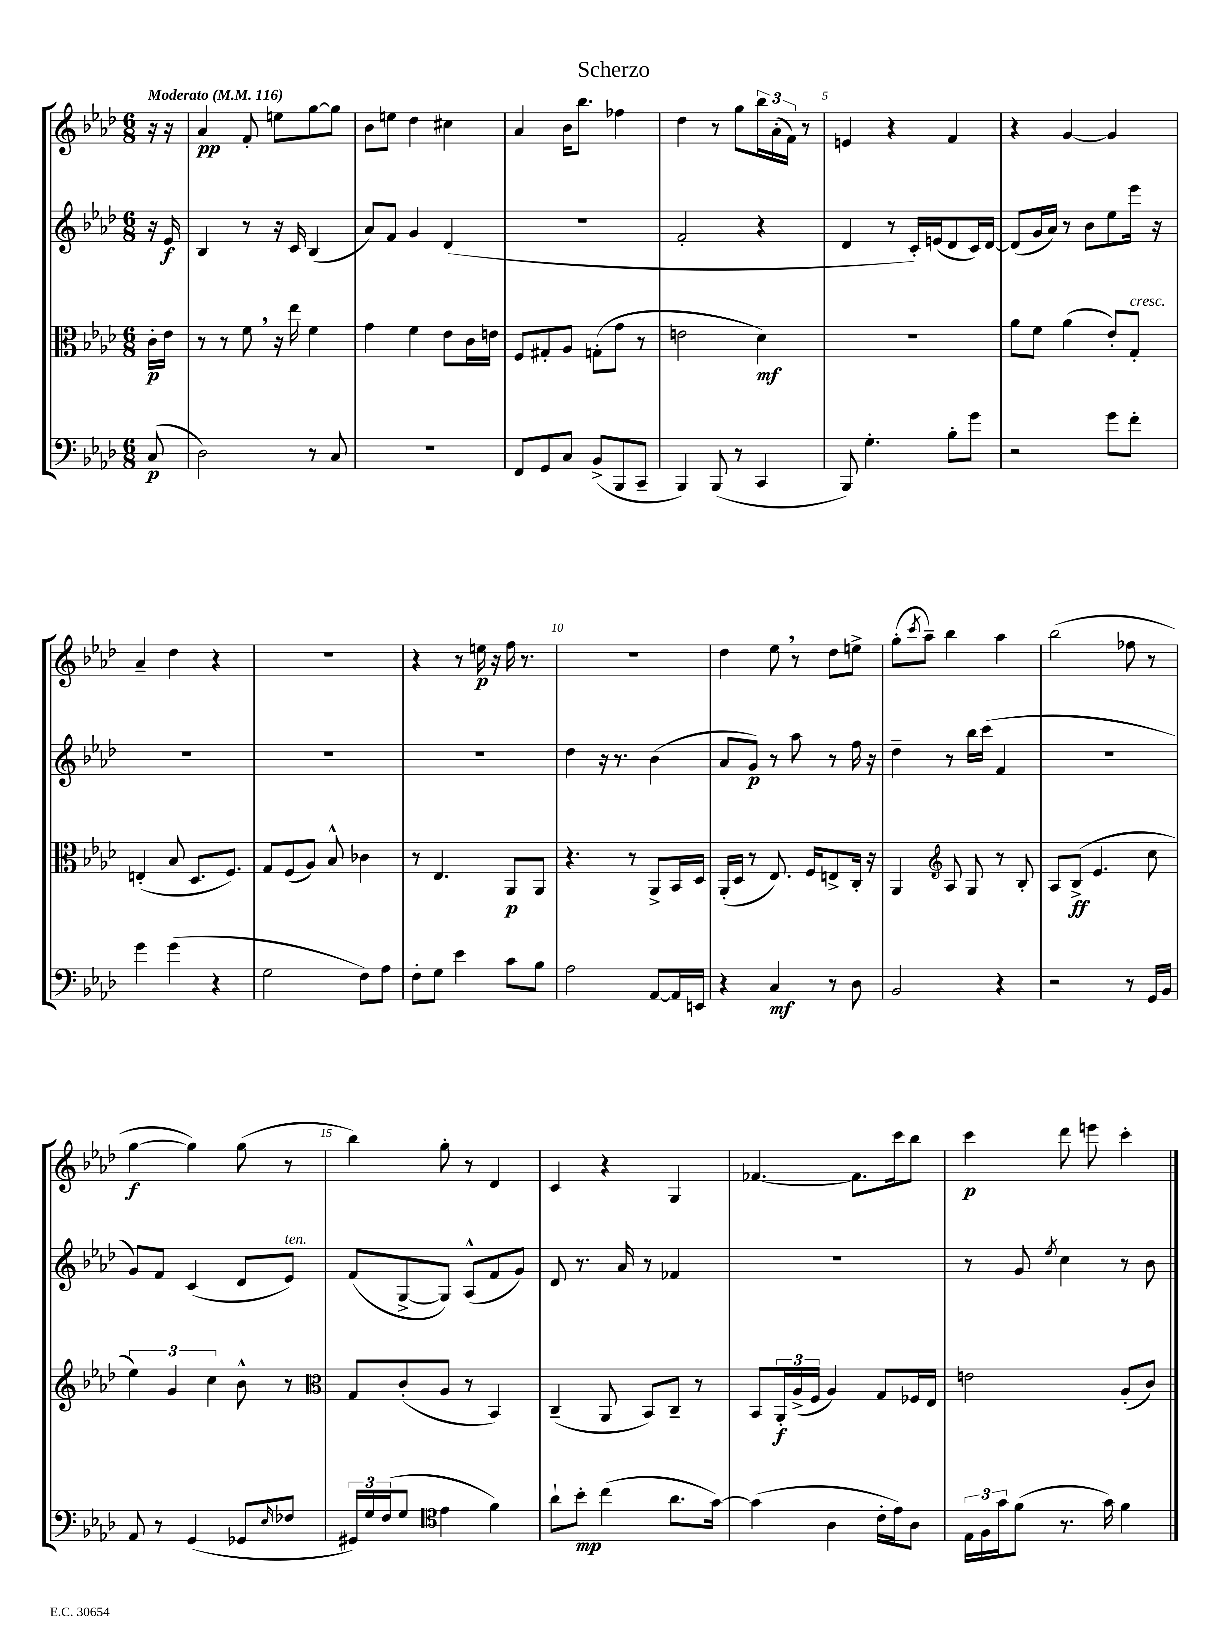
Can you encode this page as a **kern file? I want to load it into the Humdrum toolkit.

**kern	**dynam	**kern	**dynam	**kern	**dynam	**kern	**dynam
*part4	*part4	*part3	*part3	*part2	*part2	*part1	*part1
*staff4	*staff4	*staff3	*staff3	*staff2	*staff2	*staff1	*staff1
*clefF4	*	*clefC3	*	*clefG2	*	*clefG2	*
*k[b-e-a-d-]	*	*k[b-e-a-d-]	*	*k[b-e-a-d-]	*	*k[b-e-a-d-]	*
*M6/8	*	*M6/8	*	*M6/8	*	*M6/8	*
*MM116	*	*MM116	*	*MM116	*	*MM116	*
=	=	=	=	=	=	=	=
!	!	!	!	!	!	!LO:TX:a:B:t=Moderato	!
(8C/	p	16c'\LL	p	16r	.	16r	.
.	.	16e-\JJ	.	16e-/	f	16r	.
=1	=1	=1	=1	=1	=1	=1	=1
2D-\)	.	8r	.	4B-/	.	4a-/	pp
.	.	8r	.	.	.	.	.
.	.	8f,\	.	8r	.	8f'/	.
.	.	16r	.	16r	.	8een\L	.
.	.	16ee-\	.	16c/	.	.	.
8r	.	4f\	.	(4B-/	.	[8gg\	.
8C/	.	.	.	.	.	8gg\J]	.
=2	=2	=2	=2	=2	=2	=2	=2
2.r	.	4g\	.	8a-/L)	.	8b-\L	.
.	.	.	.	8f/J	.	8een\J	.
.	.	4f\	.	4g/	.	4dd-\	.
.	.	8e-\L	.	(4d-/	.	4cc#X\	.
.	.	16c\L	.	.	.	.	.
.	.	16en\JJ	.	.	.	.	.
=3	=3	=3	=3	=3	=3	=3	=3
8FF/L	.	8F/L	.	2.r	.	4a-/	.
8GG/	.	8G#X'/	.	.	.	.	.
8C/J	.	8A-/J	.	.	.	16b-\KL	.
.	.	.	.	.	.	8.bb-\J	.
(8BB-^/L	.	(8Gn'\L	.	.	.	.	.
8BBB-/	.	8g\J	.	.	.	4ff-X\	.
8CC~/J	.	8r	.	.	.	.	.
=4	=4	=4	=4	=4	=4	=4	=4
4BBB-/)	.	2en\	.	2f'/	.	4dd-\	.
(8BBB-/	.	.	.	.	.	8r	.
8r	.	.	.	.	.	8gg\L	.
4CC/	.	4d-\)	mf	4r	.	24bb-\L	.
.	.	.	.	.	.	(24a-'\	.
.	.	.	.	.	.	24f\JJ)	.
.	.	.	.	.	.	8r	.
=5	=5	=5	=5	=5	=5	=5	=5
8BBB-/)	.	2.r	.	4d-/	.	4en/	.
4.G'\	.	.	.	.	.	.	.
.	.	.	.	8r	.	4r	.
.	.	.	.	16c'/LL)	.	.	.
.	.	.	.	(16en/J	.	.	.
8B-'\L	.	.	.	8d-/	.	4f/	.
8g\J	.	.	.	16c/L)	.	.	.
.	.	.	.	[16d-/JJ	.	.	.
=6	=6	=6	=6	=6	=6	=6	=6
2r	.	8a-\L	.	(8d-/L]	.	4r	.
.	.	8f\J	.	16g/L	.	.	.
.	.	.	.	16a-/JJ)	.	.	.
.	.	(4a-\	.	8r	.	[4g/	.
.	.	.	.	8b-\L	.	.	.
8g\L	.	8e-'/L)	.	8ee-\	.	4g/]	.
!	!	!LO:TX:a:i:t=cresc.	!	!	!	!	!
8f'\J	.	8G'/J	.	16eee-\Jk	.	.	.
.	.	.	.	16r	.	.	.
!!LO:LB:g=z
=7	=7	=7	=7	=7	=7	=7	=7
4g\	.	(4En'/	.	2.r	.	4a-~/	.
(4g\	.	8B-/	.	.	.	4dd-\	.
.	.	8.D-/L	.	.	.	.	.
4r	.	.	.	.	.	4r	.
.	.	8.F/J)	.	.	.	.	.
=8	=8	=8	=8	=8	=8	=8	=8
2G\	.	8G/L	.	2.r	.	2.r	.
.	.	(8F/	.	.	.	.	.
.	.	8A-/J)	.	.	.	.	.
.	.	8B-^^/	.	.	.	.	.
8F\L)	.	4c-X\	.	.	.	.	.
8A-\J	.	.	.	.	.	.	.
=9	=9	=9	=9	=9	=9	=9	=9
8F'\L	.	8r	.	2.r	.	4r	.
8G\J	.	4.E-/	.	.	.	.	.
4e-\	.	.	.	.	.	8r	.
.	.	.	.	.	.	16een\	p
.	.	.	.	.	.	16r	.
8c\L	.	8AA-/L	p	.	.	16ff\	.
.	.	.	.	.	.	8.r	.
8B-\J	.	8AA-/J	.	.	.	.	.
=10	=10	=10	=10	=10	=10	=10	=10
2A-\	.	4.r	.	4dd-\	.	2.r	.
.	.	.	.	16r	.	.	.
.	.	.	.	8.r	.	.	.
.	.	8r	.	.	.	.	.
[8AA-/L	.	8AA-^/L	.	(4b-\	.	.	.
16AA-/L]	.	16BB-/L	.	.	.	.	.
16EEn/JJ	.	16D-/JJ	.	.	.	.	.
=11	=11	=11	=11	=11	=11	=11	=11
4r	.	(16AA-'/LL	.	8a-/L	.	4dd-\	.
.	.	16D-/JJ	.	.	.	.	.
.	.	8r	.	8g/J)	p	.	.
4C/	mf	8.E-/)	.	8r	.	8ee-,\	.
.	.	.	.	8aa-\	.	8r	.
.	.	16F/KL	.	.	.	.	.
8r	.	8En^/	.	8r	.	8dd-\L	.
8D-\	.	16C'/Jk	.	16ff\	.	8een^\J	.
.	.	16r	.	16r	.	.	.
=12	=12	=12	=12	=12	=12	=12	=12
2BB-/	.	4AA-/	.	4dd-~\	.	(8gg'\L	.
.	.	.	.	.	.	8qccc/	.
.	.	.	.	.	.	8aa-~\J)	.
*	*	*clefG2	*	*	*	*	*
.	.	8A-/	.	8r	.	4bb-\	.
.	.	8G/	.	16bb-\LL	.	.	.
.	.	.	.	(16ccc\JJ	.	.	.
4r	.	8r	.	4f/	.	4aa-\	.
.	.	8B-'/	.	.	.	.	.
=13	=13	=13	=13	=13	=13	=13	=13
2r	.	8A-/L	.	2.r	.	(2bb-\	.
.	.	(8B-^/J	ff	.	.	.	.
.	.	4.e-/	.	.	.	.	.
8r	.	.	.	.	.	8ff-X\	.
16GG/LL	.	8cc\	.	.	.	8r	.
16BB-/JJ	.	.	.	.	.	.	.
!!LO:LB:g=z
=14	=14	=14	=14	=14	=14	=14	=14
8AA-/	.	6ee-\)	.	8g/L)	.	[4gg\	f
8r	.	.	.	8f/J	.	.	.
.	.	6g/	.	.	.	.	.
(4GG/	.	.	.	(4c/	.	4gg\])	.
.	.	6cc\	.	.	.	.	.
8GG-X/L	.	8b-^^\	.	8d-/L	.	(8gg\	.
16qqE-/	.	.	.	.	.	.	.
!	!	!	!	!LO:TX:a:i:t=ten.	!	!	!
8F-X/J	.	8r	.	8e-/J)	.	8r	.
=15	=15	=15	=15	=15	=15	=15	=15
*	*	*clefC3	*	*	*	*	*
24GG#X/LL)	.	8G/L	.	(8f/L	.	4bb-\)	.
24G/	.	.	.	.	.	.	.
(24F/J	.	.	.	.	.	.	.
8G/J	.	(8c'/	.	[8G^/	.	.	.
*clefC4	*	*	*	*	*	*	*
4e-\	.	8A-/J	.	8G/J])	.	8gg'\	.
.	.	8r	.	(8A-^^/L	.	8r	.
4f\)	.	4BB-/)	.	8f/	.	4d-/	.
.	.	.	.	8g/J)	.	.	.
=16	=16	=16	=16	=16	=16	=16	=16
8a-`\L	.	(4C~/	.	8d-/	.	4c/	.
8b-'\J	mp	.	.	8.r	.	.	.
(4cc\	.	8AA-/	.	.	.	4r	.
.	.	.	.	16a-/	.	.	.
.	.	8BB-/L)	.	8r	.	.	.
8.a-\L	.	8C~/J	.	4f-X/	.	4G/	.
.	.	8r	.	.	.	.	.
[16g\Jk)	.	.	.	.	.	.	.
=17	=17	=17	=17	=17	=17	=17	=17
(4g\]	.	8BB-/L	.	2.r	.	[4.f-X/	.
.	.	24AA-'/L	f	.	.	.	.
.	.	(24A-^/	.	.	.	.	.
.	.	24F/JJ	.	.	.	.	.
4A-\	.	4A-/)	.	.	.	.	.
.	.	.	.	.	.	8.f-\L]	.
16c'\LL	.	8G/L	.	.	.	.	.
16e-\J)	.	.	.	.	.	16ccc\k	.
8A-\J	.	16F-X/L	.	.	.	8bb-\J	.
.	.	16E-/JJ	.	.	.	.	.
=18	=18	=18	=18	=18	=18	=18	=18
24E-\LL	.	2en\	.	8r	.	4ccc\	p
24F\	.	.	.	.	.	.	.
24g\J	.	.	.	.	.	.	.
(8f\J	.	.	.	8g/	.	.	.
.	.	.	.	8qee-/	.	.	.
8.r	.	.	.	4cc\	.	8ddd-\	.
.	.	.	.	.	.	8eeen\	.
16g\)	.	.	.	.	.	.	.
4f\	.	(8A-'/L	.	8r	.	4ccc'\	.
.	.	8c/J)	.	8b-\	.	.	.
==	==	==	==	==	==	==	==
*-	*-	*-	*-	*-	*-	*-	*-
